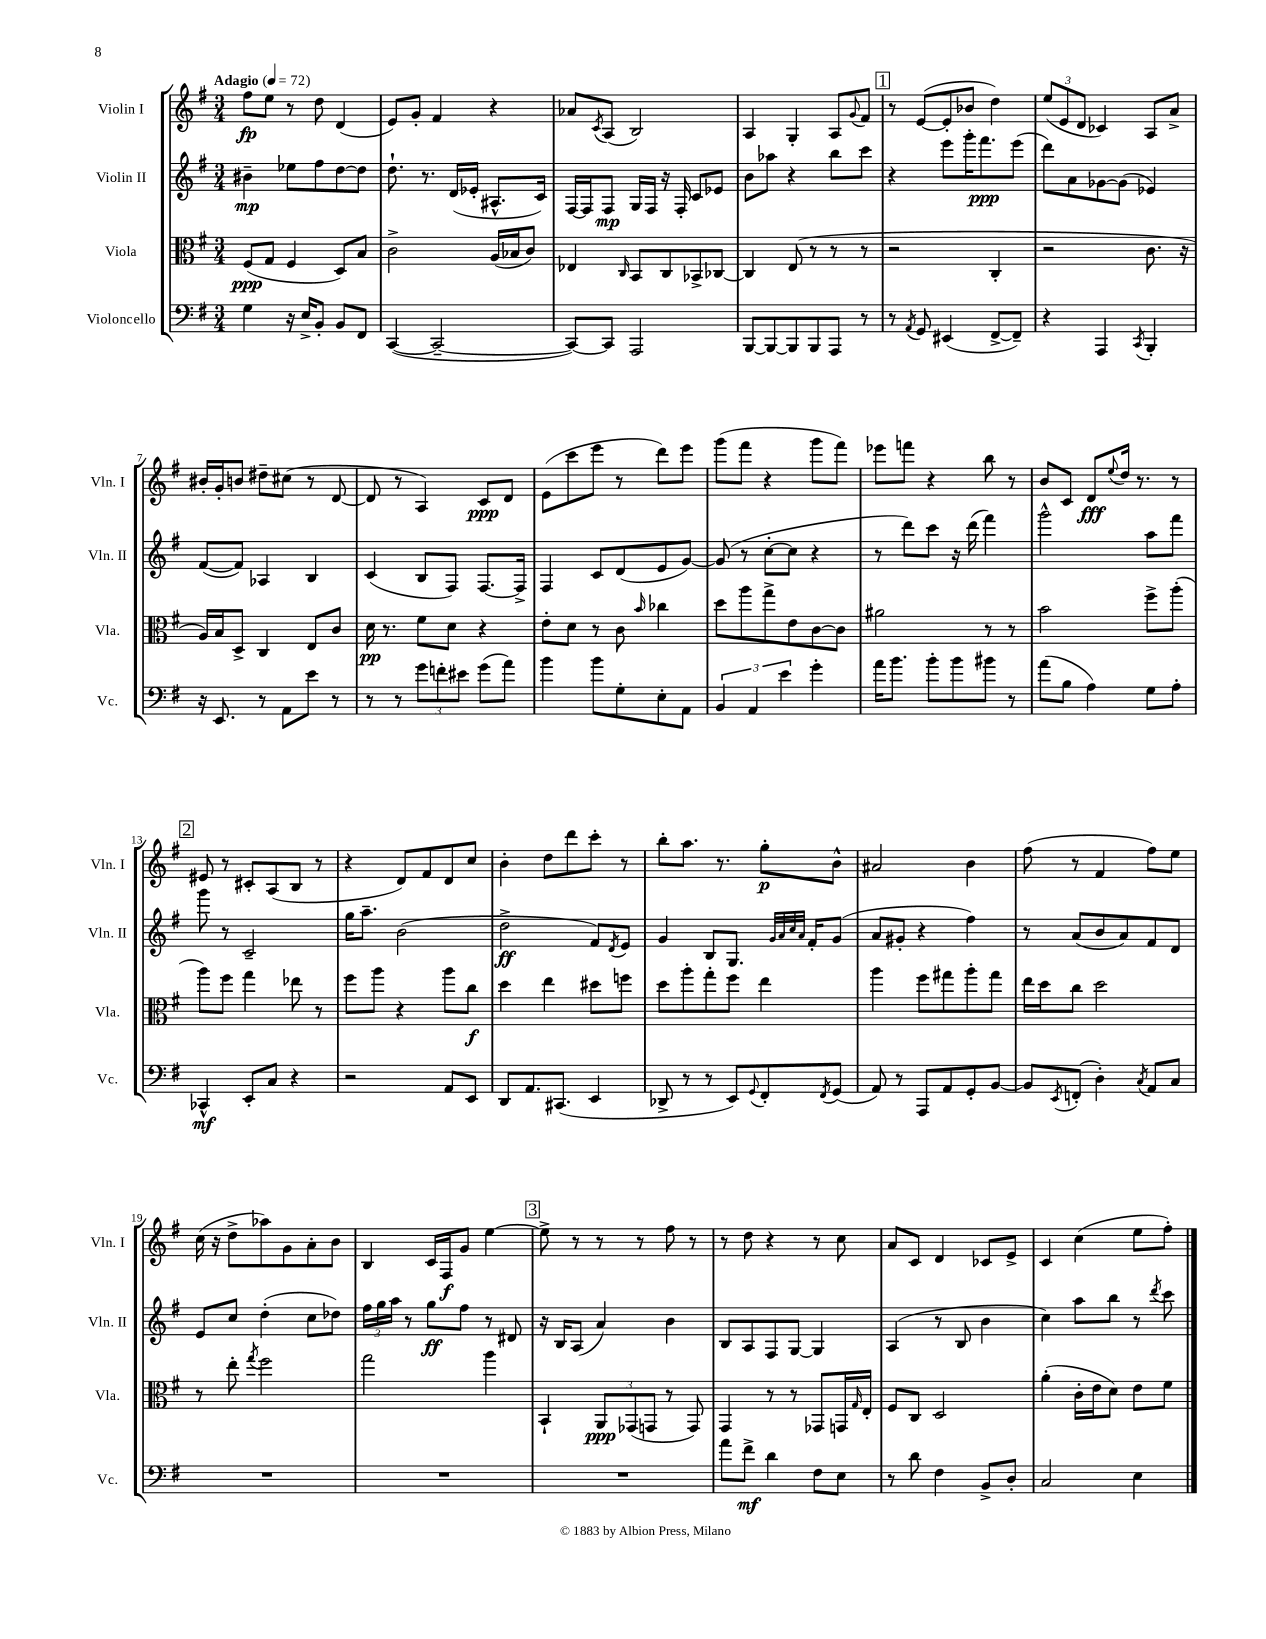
<<
\new StaffGroup <<
\new Staff = "s0" \with { instrumentName = "Violin I" shortInstrumentName = "Vln. I" } {
    \clef treble \key g \major \numericTimeSignature \time 3/4 \tempo "Adagio" 4 = 72
    fis''8\fp e''8 r8 d''8 d'4( |
    e'8) g'8-. fis'4 r4 |
    aes'8 \acciaccatura { c'8 } a8( b2) |
    a4 g4-. a8 \appoggiatura { g'8 } fis'8 |
    \mark \markup { \box "1" } r8 e'8~( e'8-. bes'8 d''4) |
    \tuplet 3/2 { e''8( e'8 d'8 } ces'4) a8 a'8-> |
    bis'16-. g'16-. b'8 dis''8-- cis''8( r8 d'8~ |
    d'8 r8 a4) c'8\ppp d'8 |
    e'8( c'''8 e'''8 r8 d'''8) e'''8 |
    g'''8( fis'''8 r4 g'''8 fis'''8) |
    ees'''8 f'''8 r4 b''8 r8 |
    b'8 c'8 d'8\fff \appoggiatura { e''8 } d''16 r8. r8 |
    \mark \markup { \box "2" } eis'8 r8 cis'8-. a8( b8 r8 |
    r4 d'8) fis'8 d'8 c''8 |
    b'4-. d''8 d'''8 c'''8-. r8 |
    b''8-. a''8. r8. g''8-.\p b'8-^ |
    ais'2 b'4 |
    fis''8( r8 fis'4 fis''8) e''8 |
    c''16( r16 d''8-> aes''8) g'8 a'8-. b'8 |
    b4 c'16 fis16\f g'8 e''4~ |
    \mark \markup { \box "3" } e''8-> r8 r8 r8 fis''8 r8 |
    r8 d''8 r4 r8 c''8 |
    a'8 c'8 d'4 ces'8 e'8-> |
    c'4 c''4( e''8 fis''8-.) \bar "|." |
}
\new Staff = "s1" \with { instrumentName = "Violin II" shortInstrumentName = "Vln. II" } {
    \clef treble \key g \major \numericTimeSignature \time 3/4
    bis'4--\mp ees''8 fis''8 d''8~ d''8 |
    d''8.-! r8. d'16( ees'16-. ais8.-^ c'16) |
    fis16~ fis16 fis8\mp g16 fis16 r16 fis16-. c'8 ees'8 |
    b'8 aes''8 r4 b''8 c'''8 |
    \mark \markup { \box "1" } r4 e'''8 g'''16-. fis'''8.\ppp e'''8( |
    d'''8) a'8 ges'8~ ges'8( ees'4) |
    fis'8~( fis'8) aes4 b4 |
    c'4( b8 fis8) fis8.~ fis16-> |
    fis4 c'8 d'8( e'8 g'8~) |
    g'8( r8 c''8~-. c''8 r4 |
    r8 d'''8) c'''8 r16 d'''16( fis'''4) |
    g'''2-^ a''8 fis'''8 |
    \mark \markup { \box "2" } g'''8 r8 c'2-- |
    g''16 a''8.-- b'2( |
    d''2->\ff fis'8) \acciaccatura { d'8 } e'8 |
    g'4 b8 g8. \grace { g'32 a'32 c''32 a'32 } fis'16-. g'8( |
    a'8 gis'8-. r4 fis''4) |
    r8 a'8( b'8 a'8) fis'8 d'8 |
    e'8 c''8 d''4-.( c''8 des''8) |
    \tuplet 3/2 { fis''16 g''16 a''16 } r8 g''8\ff fis''8 r8 dis'8 |
    \mark \markup { \box "3" } r16 b16 a8( a'4) b'4 |
    b8 a8 fis8 g8~ g4 |
    a4( r8 b8 b'4 |
    c''4) a''8 b''8 r8 \acciaccatura { d'''8 } c'''8 \bar "|." |
}
\new Staff = "s2" \with { instrumentName = "Viola" shortInstrumentName = "Vla." } {
    \clef alto \key g \major \numericTimeSignature \time 3/4
    fis8\ppp( g8 fis4 d8) b8 |
    c'2-> a16( bes16 c'8) |
    ees4 \grace { c16 } b,8 c8 bes,8-> ces8~ |
    ces4 e8( r8 r8 r8 |
    \mark \markup { \box "1" } r2 c4-. |
    r2 c'8. r16 |
    a16) b16 d8-> c4 e8 c'8 |
    d'16\pp r8. fis'8 d'8 r4 |
    e'8-. d'8 r8 c'8 \grace { b'16 } ces''4 |
    d''8 a''8 g''8-> e'8 c'8~ c'8 |
    ais'2 r8 r8 |
    b'2 fis''8-> a''8-.( |
    \mark \markup { \box "2" } a''8) fis''8 g''4 ees''8 r8 |
    fis''8 a''8 r4 a''8 c''8\f |
    d''4 e''4 dis''8 f''8 |
    d''8 a''8-. g''8-. fis''8 e''4 |
    a''4 fis''8 gis''8 a''8-. gis''8 |
    e''16 d''16 c''8 d''2 |
    r8 e''8-. \acciaccatura { g''8 } fis''2 |
    g''2 a''4 |
    \mark \markup { \box "3" } b,4-! \tuplet 3/2 { a,8\ppp ges,8( g,8 } r8 g,8) |
    g,4 r8 r8 ges,8 g,16 \grace { g16 } e16-. |
    fis8 c8 d2 |
    a'4-.( c'16-. e'16 d'8) e'8 fis'8 \bar "|." |
}
\new Staff = "s3" \with { instrumentName = "Violoncello" shortInstrumentName = "Vc." } {
    \clef bass \key g \major \numericTimeSignature \time 3/4
    g4 r16 e16-> b,8-. b,8 fis,8 |
    c,4~( c,2~-- |
    c,8~) c,8 a,,2 |
    b,,8~ b,,8~ b,,8 b,,8 a,,8 r8 |
    \mark \markup { \box "1" } r8 \acciaccatura { a,8 } g,8 eis,4( fis,8~-> fis,8--) |
    r4 a,,4 \acciaccatura { c,8 } b,,4-. |
    r16 e,8. r8 a,8 e'8 r8 |
    r8 r8 \tuplet 3/2 { g'8 f'8-. eis'8 } g'8( a'8) |
    b'4 b'8 g8-. e8-. a,8 |
    \tuplet 3/2 { b,4 a,4 e'4 } g'4-. |
    a'16 b'8. b'8-. b'8 bis'8 r8 |
    a'8( b8 a4) g8 a8-. |
    \mark \markup { \box "2" } ces,4-^\mf e,8-. c8 r4 |
    r2 a,8 e,8 |
    d,8 a,8. cis,8.( e,4 |
    des,8-> r8 r8 e,8) \appoggiatura { g,8 } fis,8-. \acciaccatura { fis,8 } g,8( |
    a,8) r8 a,,8 a,8 g,8-. b,8~ |
    b,8 \acciaccatura { e,8 } f,8-.( d4-.) \acciaccatura { c8 } a,8 c8 |
    R2. |
    R2. |
    \mark \markup { \box "3" } R2. |
    a'8 fis'8->\mf d'4 fis8 e8 |
    r8 d'8 fis4 b,8-> d8-. |
    c2 e4 \bar "|." |
}
>>
>>
